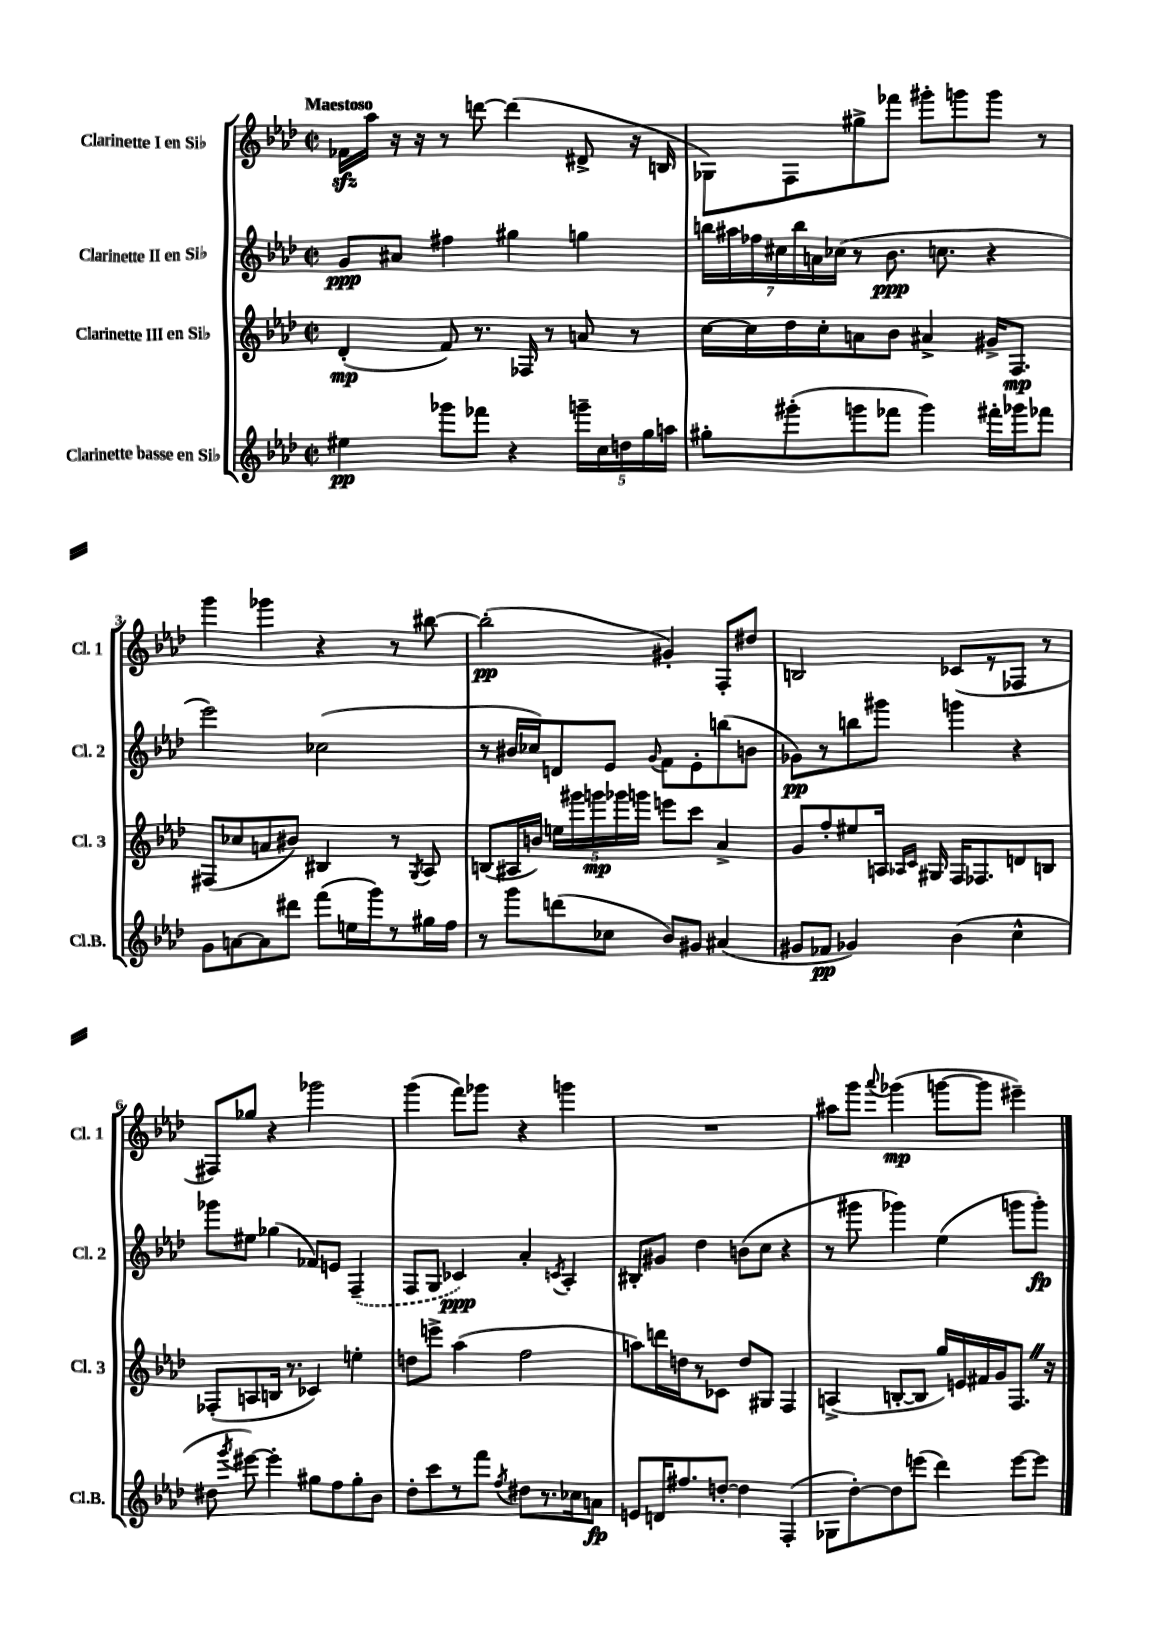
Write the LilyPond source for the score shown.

<<
\new StaffGroup <<
\new Staff = "s0" \with { instrumentName = "Clarinette I en Sib" shortInstrumentName = "Cl. 1" } {
    \clef treble \key aes \major \defaultTimeSignature \time 2/2 \tempo "Maestoso"
    \autoBeamOff fes'16[\sfz aes''16] r16 r16 r8 d'''8~ d'''4( dis'8-> r16 b16 |
    ges8[) f8 gis''8-> fes'''8] gis'''8[-. g'''8 g'''8] r8 |
    g'''4 ges'''4 r4 r8 bis''8~ |
    bis''2-.\pp( gis'4-.) f8[-. dis''8] |
    b2 ces'8[( r8 fes8] r8 |
    fis8[) ges''8] r4 ges'''2 |
    g'''4( f'''8[) ges'''8] r4 g'''4 |
    R1 |
    ais''8[ g'''8] \appoggiatura { aes'''8 } ges'''4\mp( g'''8[~ g'''8] eis'''4--) \bar "|." |
}
\new Staff = "s1" \with { instrumentName = "Clarinette II en Sib" shortInstrumentName = "Cl. 2" } {
    \clef treble \key aes \major \defaultTimeSignature \time 2/2
    \autoBeamOff g'8[\ppp ais'8] fis''4 gis''4 g''4 |
    \tuplet 7/4 { b''16[ ais''16 fes''16 cis''16 b''16 a'16 ces''16]( } r8 bes'8.\ppp c''8. r4 |
    ees'''2) ces''2( |
    r8 bis'16[ ces''16) d'8 ees'8] \appoggiatura { g'8 } f'8[ ees'8-. b''8( b'8] |
    ges'8[\pp) r8 b''8 gis'''8] g'''4 r4 |
    ges'''8[ eis''8] ges''4( fes'8[) e'8] \once \slurDashed f4--( |
    f8[ g8] ces'4\ppp) aes'4-. \acciaccatura { c'8 } aes4-. |
    bis8[-. gis'8] des''4 b'8[( c''8] r4 |
    r8 gis'''8 ges'''4) ees''4( g'''8[ g'''8]-.\fp) \bar "|." |
}
\new Staff = "s2" \with { instrumentName = "Clarinette III en Sib" shortInstrumentName = "Cl. 3" } {
    \clef treble \key aes \major \defaultTimeSignature \time 2/2
    \autoBeamOff des'4-.\mp( f'8) r8. fes16 r8 a'8 r8 |
    c''16[~ c''16 des''16 c''16-. a'8 bes'8] ais'4-> gis'16[-> f8.]\mp |
    fis8[( ces''8 a'8 bis'8]) bis4 r8 \acciaccatura { g8 } aes8 |
    b8[( ais16 b'16]) \tuplet 5/4 { e''16[ gis'''16 g'''16\mp ges'''16 g'''16] } e'''8[ c'''8] aes'4-> |
    g'8[ f''8-. eis''8 a16] \grace { aes16[ c'16] } gis16 f16[ fes8. d'8 b8] |
    fes8[-.( a8 b16] r8. ces'4) e''4-. |
    d''8[ e'''8]-> aes''4( f''2 |
    a''8[) d'''16 d''16 r8 ces'8] d''8[ gis8] f4 |
    a4->( b8[~-. b8] g''16[) e'16 fis'16 g'16 f8.] \once \override BreathingSign.text = \markup { \musicglyph "scripts.caesura.straight" } \breathe r16 \bar "|." |
}
\new Staff = "s3" \with { instrumentName = "Clarinette basse en Sib" shortInstrumentName = "Cl.B." } {
    \clef treble \key aes \major \defaultTimeSignature \time 2/2
    \autoBeamOff eis''4\pp ges'''8[ fes'''8] r4 \tuplet 5/4 { g'''16[-- c''16 d''16 g''16 a''16] } |
    gis''8[-. gis'''8-.( g'''8 fes'''8] g'''4) fis'''16[-. ges'''16 fes'''8] |
    g'8[ a'8~ a'8 dis'''8] f'''8[( e''16 g'''16) r8 gis''16 f''16] |
    r8 g'''8[ d'''8( ces''8] bes'8[) gis'8] ais'4( |
    gis'8[ fes'8]\pp ges'4) bes'4( c''4-^ |
    dis''8 \acciaccatura { g'''8 } eis'''8~) eis'''4-. gis''8[ f''8 gis''8-. bes'8] |
    des''8[-. c'''8 r8 f'''8] \acciaccatura { f''8 } dis''8[ r8. ces''16 a'8]\fp |
    e'8[ d'16 fis''8. d''8]~-. d''4 f4-.( |
    ges8[ des''8~-.) des''8 e'''8]( des'''4) e'''8[~ e'''8] \bar "|." |
}
>>
>>
